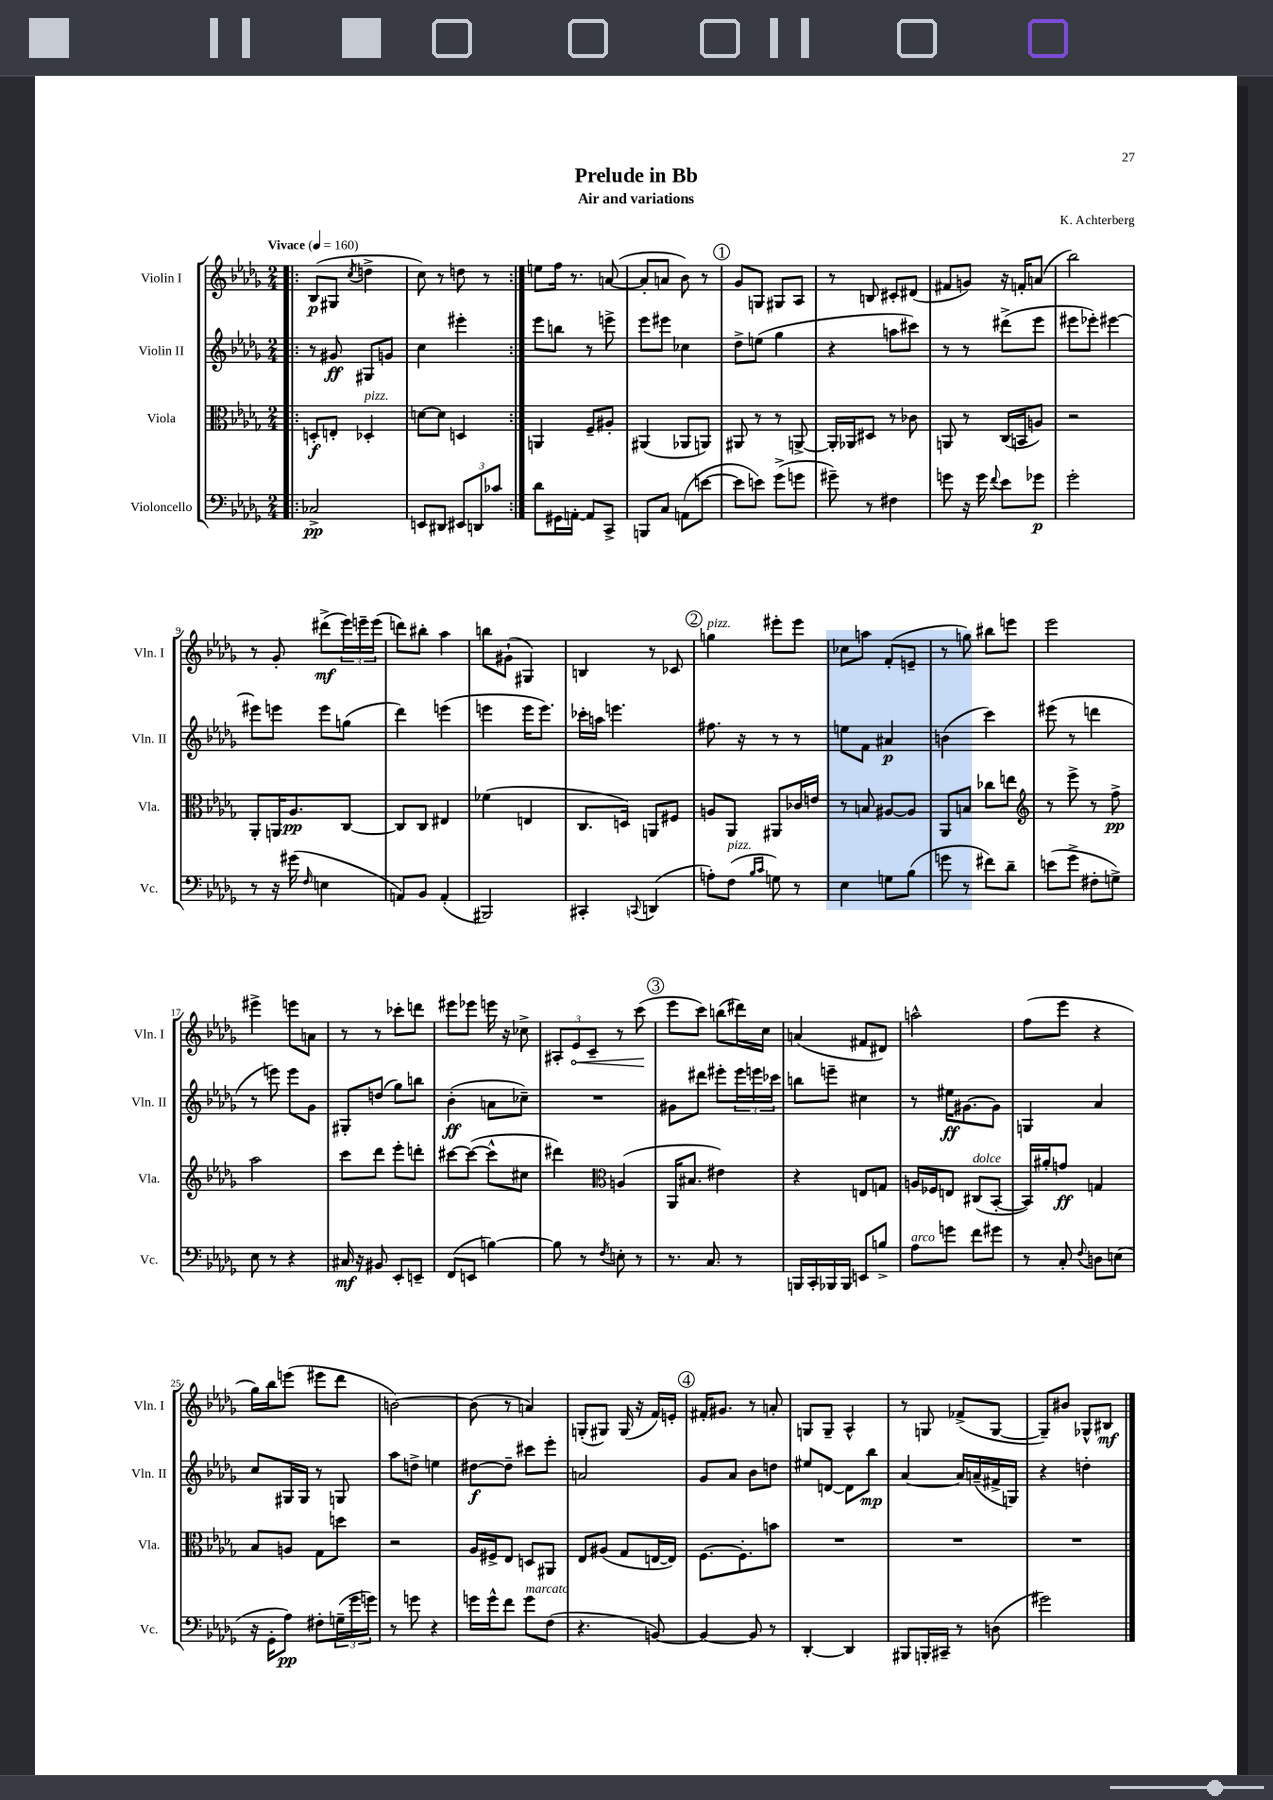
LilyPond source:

\header { title = "Prelude in Bb" composer = "K. Achterberg" subtitle = "Air and variations" }
<<
\new StaffGroup <<
\new Staff = "s0" \with { instrumentName = "Violin I" shortInstrumentName = "Vln. I" } {
    \clef treble \key des \major \numericTimeSignature \time 2/4 \tempo "Vivace" 4 = 160
    \repeat volta 2 { \bar ".|:" bes8\p( gis8 \acciaccatura { c''8 } d''4-> |
    c''8) r8 d''8 r8 | }
    e''8 f''16 r8. a'8~( |
    a'8-. a'8 bes'8) r8 |
    \mark \markup { \circle "1" } ges'8 g8 gis8 aes8 |
    r8 b8 cis'8-. dis'8( |
    fis'8 g'8) r16 f'16-. a'8( |
    bes''2) |
    r8 ges'8-. dis'''8->\mf( \tuplet 3/2 { ees'''16) e'''16-- e'''16( } |
    d'''8) bis''8-. aes''4 |
    b''8 gis'8-!( gis4) |
    b4 r8 ces'8 |
    \mark \markup { \circle "2" } g''4^\markup { \italic "pizz." } eis'''8-. eis'''8 |
    ces''8 a''8 f'8-.( e'8-- |
    r8 g''8) bis''8 e'''8 |
    ees'''2 |
    eis'''4-> e'''8 a'8 |
    r8 r8 ces'''8-. d'''8 |
    eis'''8 ees'''8 e'''16 r16 ces''8-> |
    \tuplet 3/2 { ais8-. \once \override Hairpin.circled-tip = ##t ees'8\< c'8-- } r8 c'''8\!( |
    \mark \markup { \circle "3" } ees'''8 c'''8) b''8( dis'''16) c''16 |
    a'4( fis'8 dis'8) |
    a''2-^ |
    f''8( ees'''8 r4 |
    ges''16) bes''16 e'''8( eis'''8 des'''8 |
    b'2~) |
    b'8( r8 a'4) |
    g8-.( gis8) gis16( r16 f'16) e'16-. |
    \mark \markup { \circle "4" } fis'16-. gis'8. r8 a'8-. |
    g8 g8-- aes4-^ |
    r8 g8 fes'8->( g8~ |
    g8--) bis'8 ges8-^ bis8\mf \bar "|." |
}
\new Staff = "s1" \with { instrumentName = "Violin II" shortInstrumentName = "Vln. II" } {
    \clef treble \key des \major \numericTimeSignature \time 2/4
    \repeat volta 2 { \bar ".|:" r8 gis'8\ff gis8 g'8 |
    c''4 eis'''4-. | }
    ees'''8 b''8 r8 e'''8-> |
    ees'''8 eis'''8 ces''4 |
    \mark \markup { \circle "1" } des''8-> e''8( ges''4 |
    r4 a''8 cis'''8) |
    r8 r8 dis'''8->( ees'''8 |
    eis'''8 ees'''8-.) eis'''4~ |
    eis'''8 e'''8 e'''8 g''8( |
    des'''4) e'''4( |
    e'''4 e'''16 e'''8.) |
    ces'''16-. a''16 e'''4. |
    \mark \markup { \circle "2" } fis''8. r16 r8 r8 |
    e''8 f'8 ais'4\p |
    b'4( c'''4) |
    eis'''8( r8 d'''4 |
    r8 e'''8) e'''8 ges'8 |
    gis8-. d''8( ges''8) b''8 |
    bes'4-.\ff( a'8 ces''8--) |
    R2 |
    \mark \markup { \circle "3" } gis'8 dis'''8 eis'''8-. \tuplet 3/2 { eis'''16 e'''16 ces'''16 } |
    b''8 e'''8-- cis''4 |
    r8 eis''16\ff gis'8.~ gis'8 |
    g4 aes'4 |
    c''8 gis16 gis16 r8 g8 |
    aes''8 d''8-> e''4 |
    dis''8~\f dis''8-- cis'''8 ees'''8-. |
    a'2 |
    \mark \markup { \circle "4" } ges'8 aes'8 bes'8 d''8 |
    eis''8 d'8~ d'8 bes''8\mp |
    aes'4~ aes'16 a'16--( fis'16-> g16) |
    r4 d''4-. \bar "|." |
}
\new Staff = "s2" \with { instrumentName = "Viola" shortInstrumentName = "Vla." } {
    \clef alto \key des \major \numericTimeSignature \time 2/4
    \repeat volta 2 { \bar ".|:" d8-.\f e8-. des4-.^\markup { \italic "pizz." } |
    d'8~ d'8 d4 | }
    a,4 f8-- ais8-. |
    ais,4( aes,8 a,8) |
    \mark \markup { \circle "1" } ais,8 r8 r8 a,8~-> |
    a,16-. aes,16 dis8 r8 ces'8 |
    a,8 r8 c16( b,16 a8) |
    r2 |
    aes,8-. a,16 aes8.\pp c8~ |
    c8 c8 eis4 |
    fes'4( e4 |
    c8. d16) a,8 fis8 |
    \mark \markup { \circle "2" } a8 aes,8 ais,8 ces'16 e'16 |
    r8 b8 ais8~ ais8 |
    aes,8 b8 ces''8 e''8 |
    \clef treble r8 ees'''8-> r8 f''8->\pp |
    aes''2 |
    c'''8 des'''8 ees'''8-. d'''8-. |
    cis'''8~ cis'''8~( cis'''8-^ cis''8 |
    dis'''4) \clef alto a4( |
    \mark \markup { \circle "3" } aes,16 bis8. eis'4) |
    r4 e8 g8 |
    a16 fes16 e8 cis8^\markup { \italic "dolce" }( bes,8~-. |
    bes,16) ais'16-. g'8\ff g4 |
    bes8 a8 ges8 d''8 |
    r2 |
    aes16 fis16-> ees8 d8 ais,8 |
    ees8 ais8( ges8 e16~ e16) |
    \mark \markup { \circle "4" } f8.~ f8.-. b'8 |
    R2 |
    R2 |
    R2 \bar "|." |
}
\new Staff = "s3" \with { instrumentName = "Violoncello" shortInstrumentName = "Vc." } {
    \clef bass \key des \major \numericTimeSignature \time 2/4
    \repeat volta 2 { \bar ".|:" ces2->\pp |
    e,8 dis,8 \tuplet 3/2 { eis,8 d,8 ces'8 } | }
    des'8 gis,16 a,16~-. a,8 c,8-> |
    b,,8 c8 a,8( e'8~ |
    \mark \markup { \circle "1" } e'8 e'8) ges'8->( g'8 |
    gis'8--) r8 fis4 |
    g'8 r16 g'16 \appoggiatura { f'8 } ees'8 ges'8\p |
    ges'2-. |
    r8 r16 gis'16( \grace { f16 } e4 |
    a,8) bes,8 a,4-.( |
    bis,,2) |
    cis,4-. \appoggiatura { c,8 } d,4( |
    \mark \markup { \circle "2" } a8-.) f8^\markup { \italic "pizz." }( \grace { bes16 c'16 } g8) r8 |
    ees4 g8 bes8( |
    g'8 r8 fis'8) des'8-- |
    e'8( ges'8-> fis8-. g8->) |
    ees8 r8 r4 |
    cis16\mf r16 bis,8 ees,8-. e,8-- |
    f,8( e,8 b4~) |
    b8 r8 \acciaccatura { f8 } e8-. r8 |
    \mark \markup { \circle "3" } r8. c8. r8 |
    b,,16 c,16-. bes,,16 bes,,16 e,8 b8-> |
    aes8^\markup { \italic "arco" } g'8 f'8 gis'8 |
    r8 c8-. \appoggiatura { f8 } d8 e8( |
    r16 ges,16-. aes8\pp) fis8-. \tuplet 3/2 { g16--( ges'16 g'16) } |
    r8 g'8 r4 |
    g'16 g'16-^ f'8 g'8^\markup { \italic "marcato" } f8( |
    r4. b,8~) |
    \mark \markup { \circle "4" } b,4~ b,8 r8 |
    des,4~-. des,4 |
    bis,,8 b,,16-. cis,16-- r8 d8( |
    gis'2) \bar "|." |
}
>>
>>
